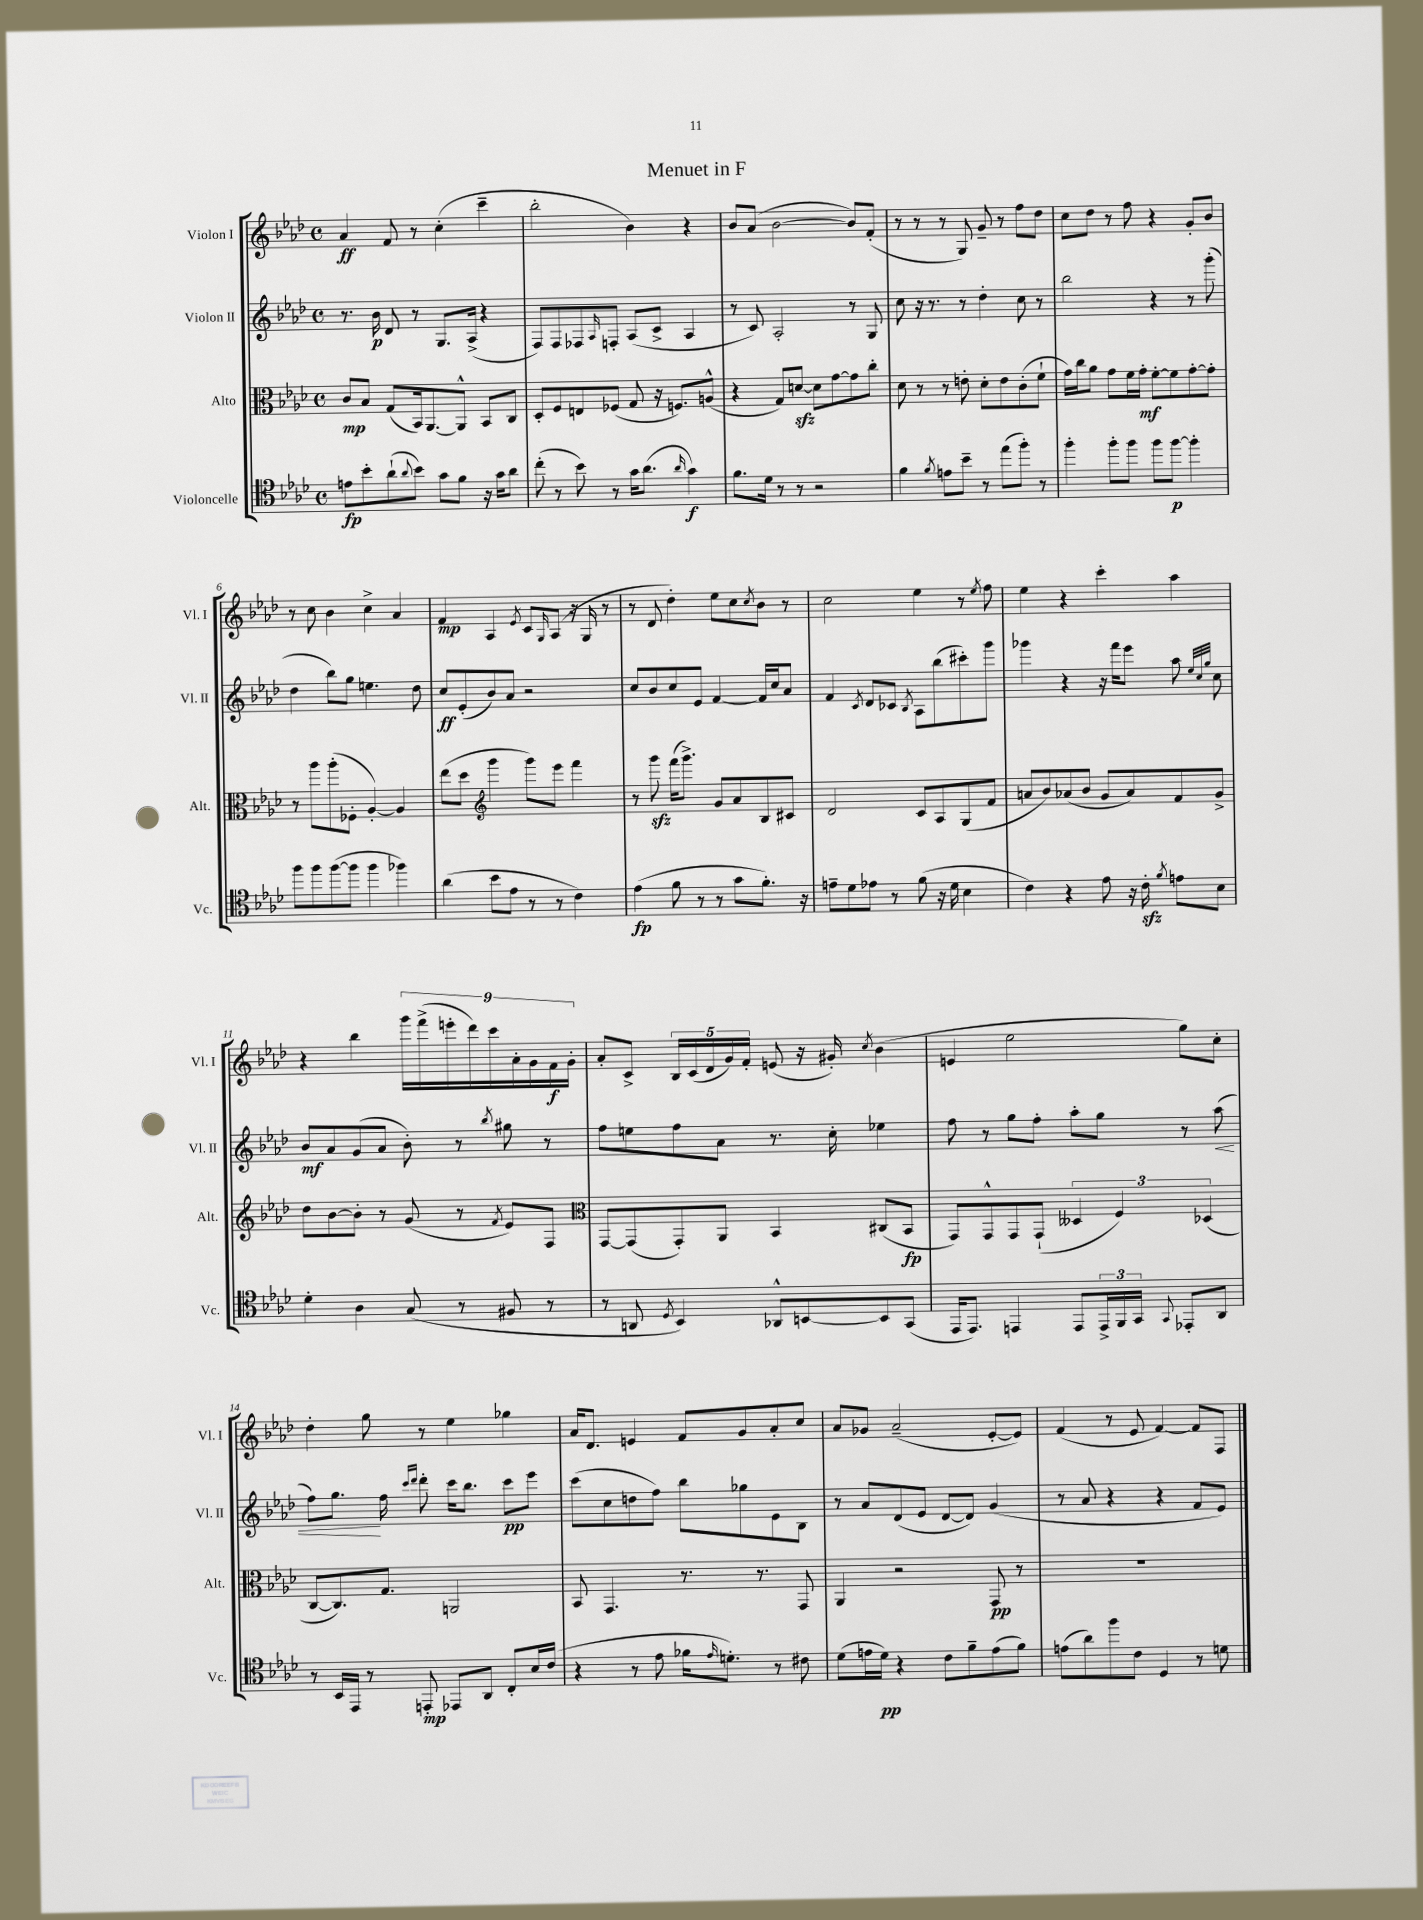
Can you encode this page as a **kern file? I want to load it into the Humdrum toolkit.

**kern	**kern	**kern	**kern
*staff4	*staff3	*staff2	*staff1
*clefC4	*clefC3	*clefG2	*clefG2
*k[b-e-a-d-]	*k[b-e-a-d-]	*k[b-e-a-d-]	*k[b-e-a-d-]
*M4/4	*M4/4	*M4/4	*M4/4
*met(c)	*met(c)	*met(c)	*met(c)
8e\L	8c/L	8.r	4a-/
8b-'\	8B-/J	.	.
.	.	16b-\	.
(8a-`\	(8G/L	8d-/	8f/
8qqa-/	.	.	.
8b-\J)	16BB-/k)	8r	8r
.	[8.AA-/	.	.
8g\L	.	8.G/L	(4cc'\
8f\J	8AA-^^/]J	.	.
.	.	(16A-^/Jk	.
16r	8BB-/L	4r	4ccc~\
16g\LK	.	.	.
8a-\J	8C/J	.	.
=	=	=	=
(8cc'\	8D-'/L	8F/L)	2bb-'\
8r	8F/	8F/	.
8b-\)	8E/	8F-/	.
.	.	16qqA-/	.
8r	(8F-/J	8F'/J	.
16g\LK	8G/	(8A-/L	4b-\)
(8.a-\J	.	.	.
.	16r	8c^/J	.
.	8.F/L)	.	.
16qqa-/	.	.	.
4g\)	.	4A-/	4r
.	(8A^^/J	.	.
=	=	=	=
8.f\L	4r	8r	8b-/L
.	.	8c/)	(8a-/J
16d-\Jk	.	.	.
8r	8G/L)	2A-'/	[2b-\
8r	[8d/J	.	.
2r	8d\]L	.	.
.	[8g\	.	.
.	8g\]	8r	8b-/]L)
.	8cc'\J	8G/	(8f'/J
=	=	=	=
4f\	8d-\	8cc\	8r
.	8r	16r	8r
.	.	8.r	.
8qf/	.	.	.
8e\L	8r	.	8r
8b-~\J	8e'\	8r	8G/)
8r	8d-'\L	4dd-'\	8g~/
(8ee-\L	8e\	.	8r
8ff'\J)	(8c'\	8cc\	8ff\L
8r	8f`\J	8r	8dd-\J
=	=	=	=
4ff'\	16g\LL)	2bb-\	8cc\L
.	16cc\J	.	.
.	8a-\J	.	8dd-\J
8ff'\L	8g\L	.	8r
8ff\J	16f\L	.	8ff\
.	16g'\JJ	.	.
8ff\L	[8f'\L	4r	4r
[8ff\J	8f\]	.	.
4ff'\]	[8g'\	8r	8g'/L
.	8g'\]J	(8ggg'\	8b-/J
=	=	=	=
8ff\L	8r	4dd-\	8r
8ff\	8aa-\L	.	8cc\
([8ff\	(8aa-'\	8bb-\L)	4b-\
8ff\]J	8F-'\J	8gg\J	.
4ff\	[4A-'/)	4.ee\	4cc^\
4ff-\)	4A-/]	.	4a-/
.	.	8dd-\	.
=	=	=	=
(4a-\	(8ee-\L	8cc/L	4f/
.	8dd-\J	(8e-'/	.
*	*clefG2	*	*
8b-\L	4ggg\	8b-/)	4A-/
8e-\J	.	8a-/J	.
.	.	.	8qe-/
8r	8ggg\L)	2r	8c/L
.	.	.	16qqG/
8r	8eee-\J	.	(8A-/J
4c\)	4fff\	.	16r
.	.	.	16G/
.	.	.	8r
=	=	=	=
(4e-\	8r	8cc/L	8r
.	8ggg\	8b-/	8d-/
8f\	(16fff\LK	8cc/	4dd-'\)
.	8.ggg^\J)	.	.
8r	.	8e-/J	.
8r	8g/L	[4f/	8ee-\L
8g\L	8a-/	.	8cc\
.	.	.	8qcc/
8.f'\J)	8B-/	16f/]LL	8b-\J
.	.	16cc/J	.
.	8c#/J	8a-/J	8r
16r	.	.	.
=	=	=	=
8e~\L	2d-/	4f/	2cc\
8d-\	.	.	.
.	.	8qc/	.
8e-\J	.	8d-/L	.
8r	.	8c-/J	.
.	.	8qB-/	.
(8f\	8c/L	8A-\L	4ee-\
16r	8A-/	(8bb-\	.
16d-\	.	.	.
4B-\	(8G/	8ccc#'\)	8r
.	.	.	8qee-/
.	8f/J	8ggg\J	8ff\
=	=	=	=
4c\)	8a/L	4ggg-\	4ee-\
.	8b-/)	.	.
4r	(8a-/	4r	4r
.	8b-/J	.	.
8e-\	8g/L	16r	4ccc'\
.	.	16fff\LK	.
16r	8a-/)	8eee-\J	.
16c'\	.	.	.
8qf/	.	.	.
8e\L	8f/	8aa-\	4aa-\
.	.	32qqee-/LLL	.
.	.	32qqcc/	.
.	.	32qqgg/JJJ	.
8B-\J	8g^/J	8cc\	.
=	=	=	=
4d-'\	8dd-\L	8b-/L	4r
.	[8b-\	8a-/	.
4A-\	8b-'\]J	(8g/	4bb-\
.	8r	8a-/J	.
(8G/	(8g/	8b-'\)	18ggg\LL
.	.	.	(18fff^\
.	.	.	18eee'\
8r	8r	8r	.
.	.	.	18ddd-\)
.	.	.	18ccc\
.	8qf/	8qbb-/	.
8F#/	8e-/L)	8gg#\	.
.	.	.	18a-'\
.	.	.	18g\
8r	8F/J	8r	.
.	.	.	18f\
.	.	.	18g'\JJ
=	=	=	=
*	*clefC3	*	*
8r	[8GG/L	8ff\L	8a-'/L
8AA/	(8GG/]	8ee\	8c^/J
8qD-/	.	.	.
4BB-/)	8GG'/)	8ff\	20B-/LL
.	.	.	(20c/
.	.	.	20d-/
.	8AA-/J	8a-\J	.
.	.	.	20g/)
.	.	.	20f'/JJ
8AA-^^/L	4BB-/	8.r	(8e/
[8BB/	.	.	16r
.	.	16cc'\	16g#'/)
.	.	.	8qcc/
8BB/]	(8C#/L	4ee-\	(4b-\
(8GG/J	8BB-/J	.	.
=	=	=	=
16EE-/LK	8GG/L)	8ff\	4e/
8.EE-/J)	.	.	.
.	8GG^^/	8r	.
4EE/	8GG/	8gg\L	2ee-\
.	(8GG`/J	8ff'\J	.
8EE/L	6D--/	8aa-'\L	.
24EE^/L	.	8gg\J	.
24FF/	6F/)	.	.
24GG/JJ	.	.	.
8qqGG/	.	.	.
8EE-'/L	.	8r	8gg\L)
.	(6D-/	.	.
8AA-/J	.	(8aa-\	8cc'\J
=	=	=	=
8r	[8C/L	8ff\L)	4dd-'\
16BB-/LL	8.C/])	8.gg\J	.
16EE-/JJ	.	.	.
8r	.	.	8gg\
.	8.G/J	16ff\	.
.	.	16qqccc/LL	.
.	.	16qqddd-/JJ	.
8EE'/	.	8ddd-'\	8r
8EE-/L	2AA/	16ccc\LK	4ee-\
.	.	8.bb-\J	.
8AA-/J	.	.	.
8C'/L	.	8ccc\L	4gg-\
16B-/L	.	8eee-\J	.
(16c/JJ	.	.	.
=	=	=	=
4r	8BB-/	(8ccc\L	16a-/LK
.	.	.	8.d-/J
.	4.GG/	8cc\	.
8r	.	8dd\	4e/
8e-\	.	8ff\J)	.
16f-\LK	8.r	8bb-\L	8f/L
16qqe-/	.	.	.
8.d'\J)	.	.	.
.	.	8gg-\	8g/
.	8.r	.	.
8r	.	8e-\	8a-'/
8c#\	8GG/	8B-\J	8cc/J
=	=	=	=
(8d-\L	4AA-/	8r	8a-/L
16e\L	.	8a-/L	8g-/J
16d-\JJ)	.	.	.
4r	2r	(8d-/	(2a-~/
.	.	8e-/J	.
8c\L	.	[8d-/L	.
8f~\	.	8d-/]J)	.
(8e\	8GG/	(4g/	[8e-'/L
8f\J)	8r	.	8e-/]J)
=	=	=	=
(8e\L	1r	8r	(4f/
8a-\)	.	8a-/	.
8ff\	.	4r	8r
8c\J	.	.	8e-/
4D-/	.	4r	[4f/)
8r	.	8f/L	8f/]L
8d\	.	8e-/J)	8F/J
==	==	==	==
*-	*-	*-	*-
